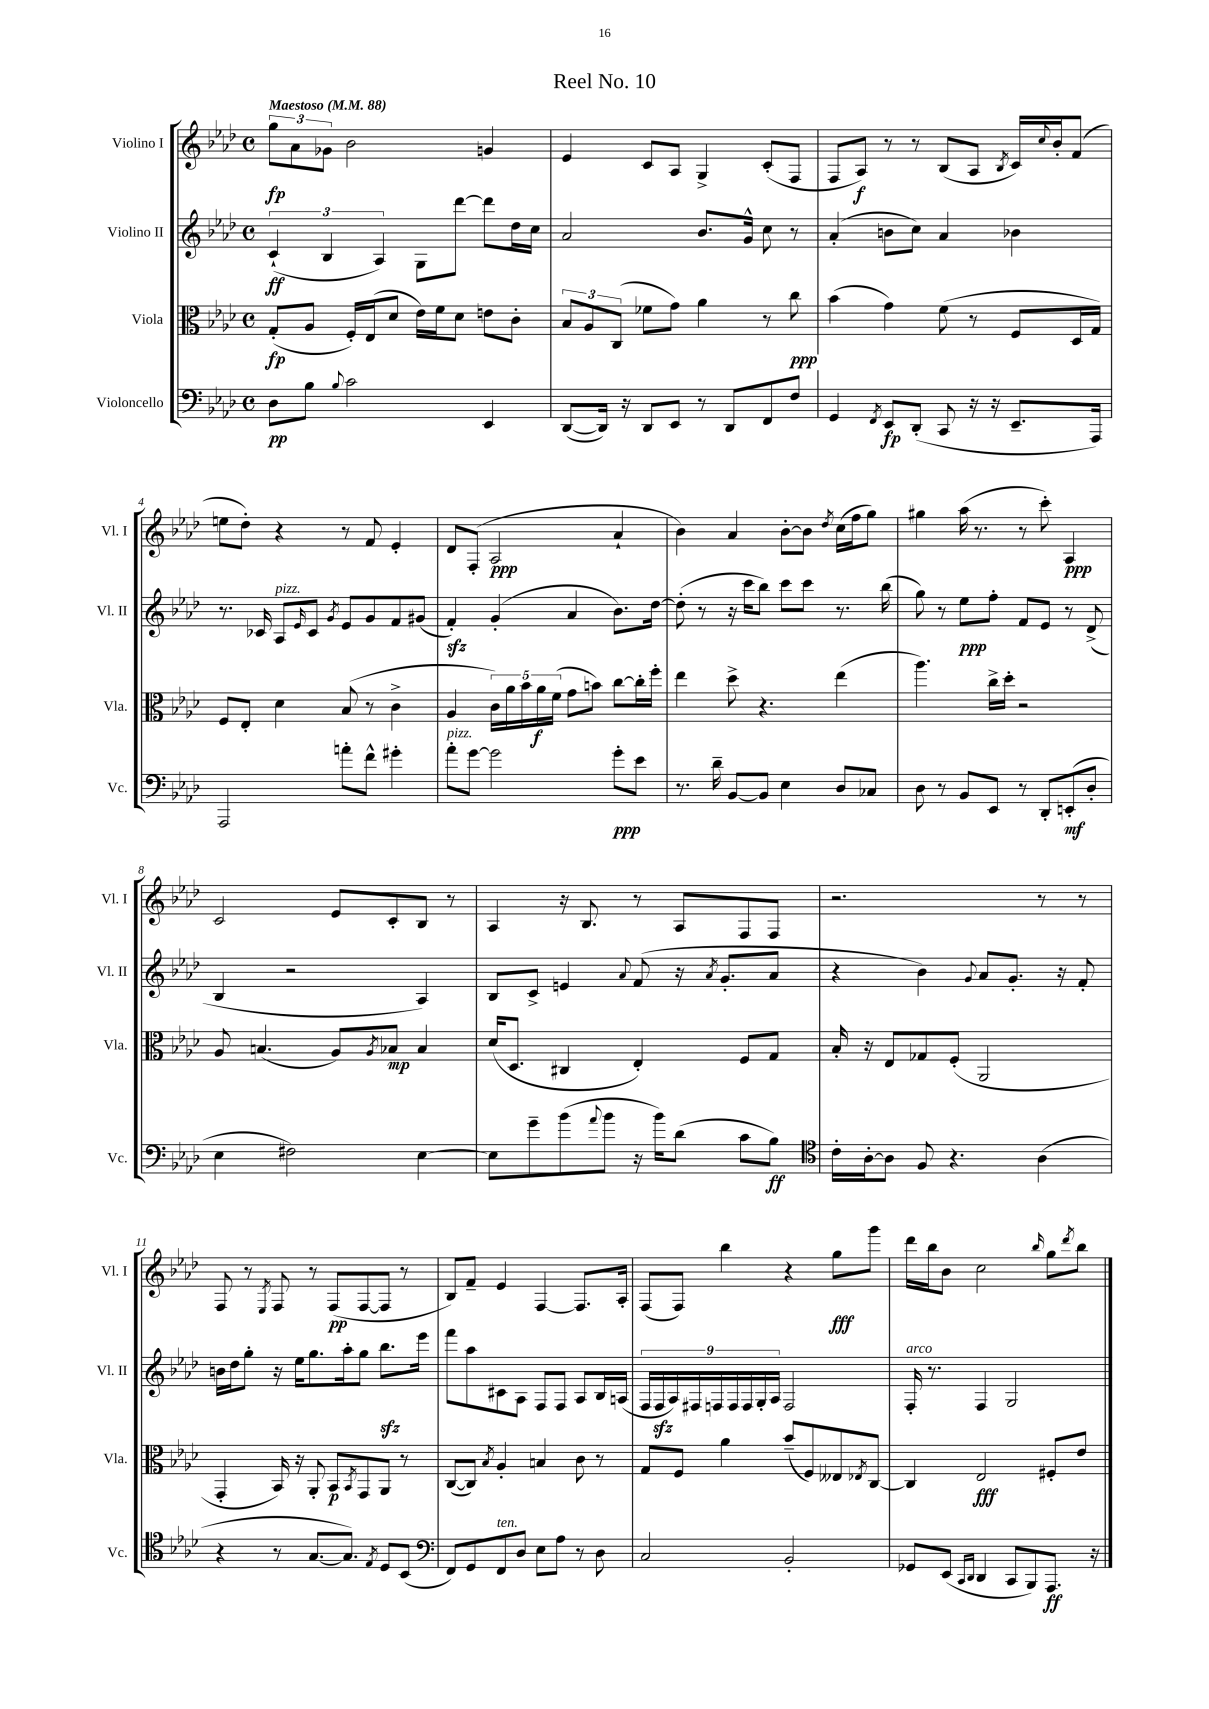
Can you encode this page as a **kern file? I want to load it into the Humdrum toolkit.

**kern	**kern	**kern	**kern
*staff4	*staff3	*staff2	*staff1
*clefF4	*clefC3	*clefG2	*clefG2
*k[b-e-a-d-]	*k[b-e-a-d-]	*k[b-e-a-d-]	*k[b-e-a-d-]
*M4/4	*M4/4	*M4/4	*M4/4
*met(c)	*met(c)	*met(c)	*met(c)
*MM88	*MM88	*MM88	*MM88
8D-	(8G'	(6c`	12gg
.	.	.	12a-
8B-	8A-	.	.
.	.	6B-	12g-
8qqB-	.	.	.
2c	16F')	.	2b-
.	(16E-	.	.
.	.	6A-)	.
.	8d-	.	.
.	16e-)	8G	.
.	16f	.	.
.	8d-	[8ddd-	.
4EE-	8e	8ddd-]	4g
.	8c'	16dd-	.
.	.	16cc	.
=	=	=	=
([8DD-	12B-	2a-	4e-
.	12A-	.	.
16DD-])	.	.	.
.	(12C	.	.
16r	.	.	.
8DD-	8f-	.	8c
8EE-	8g)	.	8A-
8r	4a-	8.b-	4G^
8DD-	.	.	.
.	.	16g^^	.
8FF	8r	8cc	(8c'
8F	8cc	8r	8F
=	=	=	=
4GG	(4b-	(4a-'	8F
.	.	.	8A-)
8qFF	.	.	.
8EE-	4g)	8b	8r
(8DD-'	.	8cc)	8r
8CC	(8f	4a-	(8B-
16r	8r	.	8A-
16r	.	.	.
.	.	.	8qB-
8.EE-~	8F	4b-	16c)
.	.	.	8qqcc
.	.	.	16b-'
.	16D-	.	(8f
16AAA-)	16G)	.	.
=	=	=	=
2AAA-	8F	8.r	8ee
.	8E-'	.	8dd-')
.	.	16c-	.
.	4d-	8A-	4r
.	.	16qqe-	.
.	.	8c-	.
.	.	8qg	.
8a'	(8B-	8e-	8r
8f^^	8r	8g	8f
4g#'	4c^	8f	4e-'
.	.	(8g#	.
=	=	=	=
8a-'	4A-	4f')	8d-
[8g	.	.	(8F'
2g]	20c)	(4g'	2A-
.	20a-	.	.
.	20b-	.	.
.	20a-	.	.
.	(20f	.	.
.	8g	4a-	.
.	8b)	.	.
8g'	[8cc	8.b-)	4a-`
8e-	16cc']	.	.
.	16ff'	[16dd-	.
=	=	=	=
8.r	4ee-	(8dd-']	4b-)
.	.	8r	.
16d-~	.	.	.
[8BB-	8dd-^	16r	4a-
.	.	16ccc	.
8BB-]	4.r	8bb-)	.
4E-	.	8ccc	[8b-'
.	.	8ccc	8b-]
.	.	.	8qdd-
8D-	(4ee-	8.r	(16cc
.	.	.	16ff
8C-	.	.	8gg)
.	.	(16bb-	.
=	=	=	=
8D-	4.aa-)	8gg)	4gg#
8r	.	8r	.
8BB-	.	8ee-	(16aa-
.	.	.	8.r
8EE-	16cc^	8ff'	.
.	16dd-'	.	.
8r	2r	8f	8r
8DD-'	.	8e-	8ccc')
(8EE'	.	8r	4A-
8D-'	.	(8d-^	.
=	=	=	=
4E-	8A-	4B-	2c
.	(4.B	.	.
2F#)	.	2r	.
.	8A-)	.	8e-
.	8qA-	.	.
.	8B-	.	8c'
[4E-	4B-	4A-)	8B-
.	.	.	8r
=	=	=	=
8E-]	(16d-	8B-	4A-
.	8.D-	.	.
8g~	.	8c^	.
(8b-	4C#	4e	16r
.	.	.	8.B-
8qqa-	.	.	.
8b-	.	.	.
.	.	8qqa-	.
16r	4E-')	(8f	8r
16b-)	.	.	.
(8d-	.	16r	8A-
.	.	8qa-	.
.	.	8.g'	.
8c	8F	.	8F
8B-)	8G	8a-	8F
=	=	=	=
*clefC4	*	*	*
16c'	16B-'	4r	2.r
[16A-'	16r	.	.
8A-]	8E-	.	.
8F	8G-	4b-)	.
4.r	(8F'	.	.
.	.	8qqg	.
.	2AA-	8a-	.
.	.	8.g'	.
(4A-	.	.	8r
.	.	16r	.
.	.	8f'	8r
=	=	=	=
4r	4GG'	16b	8F
.	.	16dd-	.
.	.	8gg'	8r
.	.	.	8qE-
8r	16BB-)	16r	8F
.	16r	16ee-	.
[8.G	8AA-'	8.gg	8r
.	8BB-	.	(8F
8.G])	.	16aa-'	.
.	8qBB-	.	.
.	8GG	8gg	[8F
8qE-	.	.	.
8D-	8AA-	8.bb-	8F]
(8BB-	8r	.	8r
.	.	16eee-	.
=	=	=	=
*clefF4	*	*	*
8FF)	([8C	8fff	8B-)
8GG	8C])	8aa-	8f~
.	8qB-	.	.
8FF	4A-'	8c#	4e-
8D-	.	8A-	.
8E-	4B	8F	[4F
8A-	.	8F	.
8r	8c	8A-	8.F]
8D-	8r	16B-	.
.	.	(16A	16A-'
=	=	=	=
2C	8G	18F	(8F
.	.	18F	.
.	.	18A-)	.
.	8F	.	8F)
.	.	18F#	.
.	.	18F	.
.	4a-	.	4bb-
.	.	18F	.
.	.	18F	.
.	.	18G'	.
.	.	18A-	.
2BB-'	(8b-~	2F	4r
.	8F)	.	.
.	8E--	.	8gg
.	8qE-	.	.
.	[8C	.	8ggg
=	=	=	=
8GG-	4C]	16F'	16ddd-
.	.	8.r	16bb-
(8EE-	.	.	8b-
16qqCC	.	.	.
16qqDD-	.	.	.
4DD-	2E-	4F	2cc
8CC	.	2G	.
8BBB-)	.	.	.
.	.	.	16qqbb-
8.AAA-	8F#'	.	8gg
.	.	.	8qddd-
.	8e-	.	8bb-
16r	.	.	.
==	==	==	==
*-	*-	*-	*-
